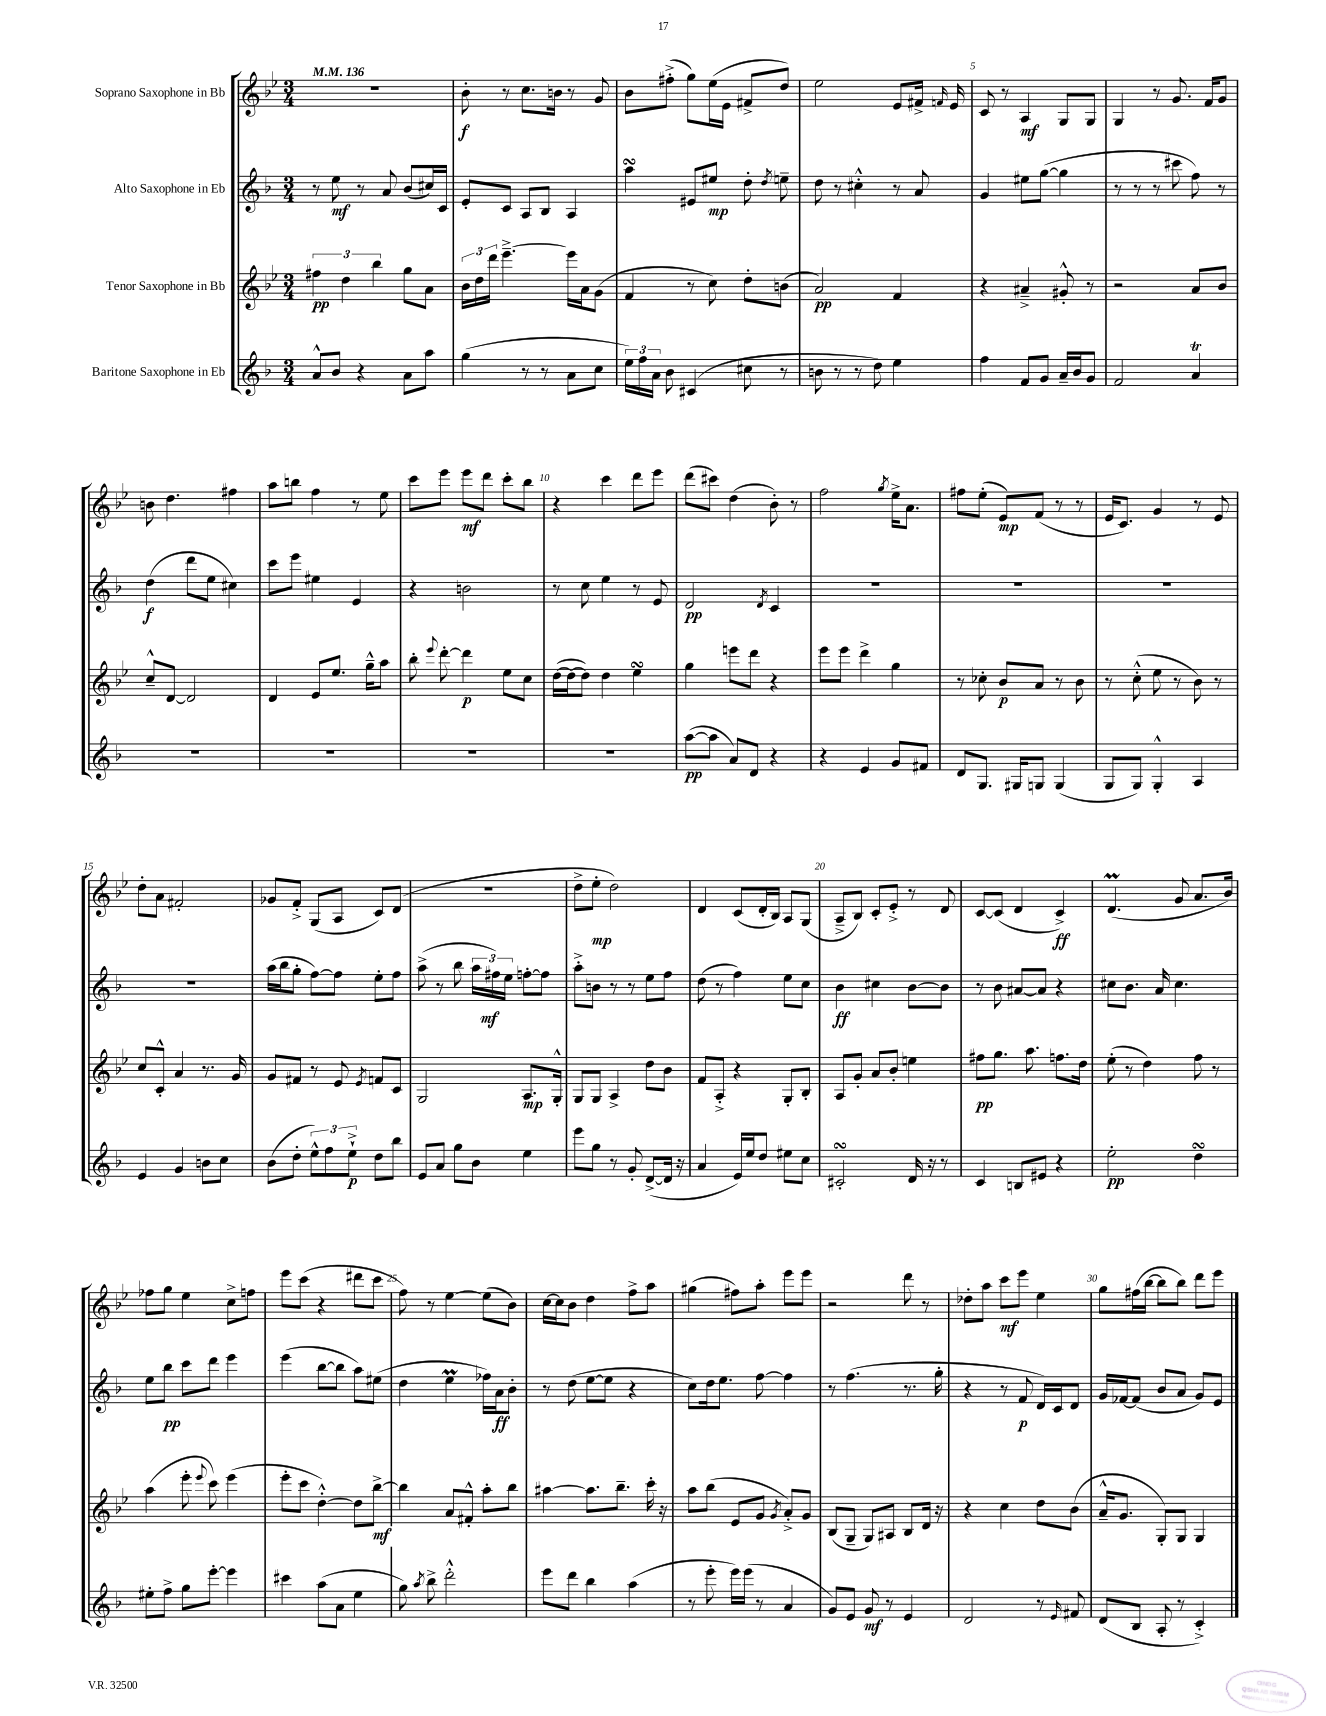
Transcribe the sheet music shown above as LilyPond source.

<<
\new StaffGroup <<
\new Staff = "s0" \with { instrumentName = "Soprano Saxophone in Bb" } {
    \clef treble \key bes \major \numericTimeSignature \time 3/4 \tempo 4 = 136
    \autoBeamOff R2. |
    bes'8-.\f r8 c''8.[ b'16] r8 g'8 |
    bes'8[ fis''8]-.->( g''8[) ees''16( ees'16] fis'8[-> d''8]) |
    ees''2 ees'8[ fis'16]-> \grace { f'16 } ees'16 |
    c'8 r8 a4\mf g8[ g8] |
    g4 r8 g'8. f'16[ g'8] |
    b'8 d''4. fis''4 |
    a''8[ b''8] f''4 r8 ees''8 |
    c'''8[ ees'''8] ees'''8[\mf d'''8] c'''8[-. bes''8] |
    r4 c'''4 d'''8[ ees'''8] |
    d'''8[( cis'''8]) d''4( bes'8-.) r8 |
    f''2 \acciaccatura { g''8 } ees''16[-> a'8.] |
    fis''8[ ees''8]-.( ees'8[\mp) f'8]( r8 r8 |
    ees'16[ c'8.]) g'4 r8 ees'8 |
    d''8[-. a'8] fis'2-. |
    ges'8[ f'8]-.-> g8[( a8] c'8[) d'8]( |
    R2. |
    d''8[-> ees''8]-.\mp d''2) |
    d'4 c'8[( d'16-. bes16]) a8[ g8]( |
    a8[---> bes8]) c'8[-. ees'8]-.-> r8 d'8 |
    c'8[~ c'8]( d'4 c'4->\ff) |
    d'4.\prall( g'8 a'8.[ bes'16]) |
    fes''8[ g''8] ees''4 c''8[-> f''8] |
    ees'''8[ c'''8]( r4 dis'''8[ c'''8] |
    f''8) r8 ees''4~ ees''8[( bes'8]) |
    c''16[~ c''16 bes'8] d''4 f''8[-> a''8] |
    gis''4( fis''8[) a''8]-. ees'''8[ ees'''8] |
    r2 d'''8 r8 |
    des''8[-. a''8] c'''8[\mf ees'''8] ees''4 |
    g''8[ fis''16( bes''16]~ bes''8[ bes''8]) d'''8[ ees'''8] \bar "|." |
}
\new Staff = "s1" \with { instrumentName = "Alto Saxophone in Eb" } {
    \clef treble \key f \major \numericTimeSignature \time 3/4
    \autoBeamOff r8 e''8\mf r8 a'8 bes'8[( cis''16) c'16] |
    e'8[-. c'8] a8[ bes8] a4 |
    a''4\turn eis'8[ eis''8]\mp d''8-. \acciaccatura { d''8 } e''8-- |
    d''8 r8 cis''4-.-^ r8 a'8 |
    g'4 eis''8[ g''8]~( g''4 |
    r8 r8 r8 cis'''8 f''8) r8 |
    d''4\f( d'''8[ e''8] cis''4) |
    c'''8[ e'''8] eis''4 e'4 |
    r4 b'2 |
    r8 c''8 e''4 r8 e'8 |
    d'2\pp \acciaccatura { d'8 } c'4 |
    R2. |
    R2. |
    R2. |
    R2. |
    a''16[( bes''16 g''8]-. f''8[~) f''8] e''8[-. f''8] |
    a''8->( r8 bes''8 \tuplet 3/2 { a''16[ fis''16\mf) e''16] } f''8[~-. f''8] |
    a''8[-.-> b'8] r8 r8 e''8[ f''8] |
    d''8( r8 f''4) e''8[ c''8] |
    bes'4\ff cis''4 bes'8[~ bes'8] |
    r8 bes'8 ais'8[~ ais'8] r4 |
    cis''8[ bes'8.] a'16 cis''4. |
    e''8[ bes''8]\pp c'''8[ d'''8] e'''4 |
    e'''4( bes''8[~ bes''8] a''8[) eis''8]( |
    d''4 e''4\prall fes''16[) a'16\ff bes'8]-. |
    r8 d''8( e''8[~ e''8] r4 |
    c''8[) d''16 e''8.] f''8~ f''4 |
    r8 f''4.( r8. g''16-. |
    r4 r8 f'8\p d'16[) c'16 d'8] |
    g'16[ fes'16~ fes'8]( bes'8[ a'8] g'8[) e'8] \bar "|." |
}
\new Staff = "s2" \with { instrumentName = "Tenor Saxophone in Bb" } {
    \clef treble \key bes \major \numericTimeSignature \time 3/4
    \autoBeamOff \tuplet 3/2 { fis''4\pp d''4 bes''4 } g''8[ a'8] |
    \tuplet 3/2 { bes'16[ d''16 d'''16] } ees'''4.~---> ees'''16[ a'16 g'8]( |
    f'4 r8 c''8) d''8[-. b'8]( |
    a'2\pp) f'4 |
    r4 ais'4---> gis'8-.-^ r8 |
    r2 a'8[ bes'8] |
    c''8[---^ d'8]~ d'2 |
    d'4 ees'8[ ees''8.] g''16[---^ a''8] |
    bes''8-. \appoggiatura { ees'''8 } d'''8~-. d'''4\p ees''8[ c''8] |
    d''16[~( d''16~ d''8]) d''4 ees''4\turn |
    g''4 e'''8[ d'''8] r4 |
    ees'''8[ ees'''8] d'''4-> g''4 |
    r8 ces''8-. bes'8[\p a'8] r8 bes'8 |
    r8 c''8-.-^( ees''8 r8 bes'8) r8 |
    c''8[ c'8]-.-^ a'4 r8. g'16 |
    g'8[ fis'8] r8 ees'8 \acciaccatura { ees'8 } f'8[ c'8] |
    g2 a8.[\mp g16]-.-^ |
    g8[ g8] a4-> d''8[ bes'8] |
    f'8[ a8]-.-> r4 g8[-. bes8]-. |
    a8[ g'8]-. a'8[ bes'8]-. e''4 |
    fis''8[\pp g''8.] a''8. f''8.[ d''16] |
    ees''8-.( r8 d''4) f''8 r8 |
    a''4( ees'''8-. \appoggiatura { ees'''8 } c'''8) ees'''4( |
    ees'''8[-. c'''8] d''4~-.-^) d''8[ bes''8]~->\mf |
    bes''4 a'8[ fis'8]-.-^ a''8[-. bes''8] |
    ais''4~ ais''8.[ bes''8.]-- c'''16-. r16 |
    a''8[ bes''8]( ees'8[ g'8] \acciaccatura { g'8 } a'8[-.->) g'8] |
    bes8[( g8]-- g8[) ais8] bes8[ d'16] r16 |
    r4 c''4 d''8[ bes'8]( |
    a'16[---^ g'8.] g8[-.) g8] g4 \bar "|." |
}
\new Staff = "s3" \with { instrumentName = "Baritone Saxophone in Eb" } {
    \clef treble \key f \major \numericTimeSignature \time 3/4
    \autoBeamOff a'8[-^ bes'8] r4 a'8[ a''8] |
    g''4( r8 r8 a'8[ c''8] |
    \tuplet 3/2 { e''16[) f''16 a'16] } bes'8 cis'4( cis''8 r8 |
    b'8 r8 r8 d''8) e''4 |
    f''4 f'8[ g'8] a'16[-- bes'16 g'8] |
    f'2 a'4\trill |
    R2. |
    R2. |
    R2. |
    R2. |
    a''8[~\pp( a''8] a'8[) d'8] r4 |
    r4 e'4 g'8[ fis'8] |
    d'8[ g8.] gis16[ g8] g4( |
    g8[ g8]) g4-.-^ a4 |
    e'4 g'4 b'8[ c''8] |
    bes'8[( d''8]-. \tuplet 3/2 { e''8[-^) f''8 e''8]-!->\p } d''8[ bes''8] |
    e'8[ a'8] g''8[ bes'8] e''4 |
    e'''8[ g''8] r8 g'8-. d'8[~->( d'16] r16 |
    a'4 e'16[) e''16 d''8] eis''8[ c''8] |
    cis'2-.\turn d'16 r16 r8 |
    c'4 b8[ eis'8] r4 |
    e''2-.\pp d''4\turn |
    eis''8[-. f''8]-> g''8[ e'''8]~-. e'''4 |
    cis'''4 a''8[( a'8] e''4 |
    g''8) \acciaccatura { a''8 } bes''8-> d'''2-.-^ |
    e'''8[ d'''8] bes''4 a''4( |
    r8 e'''8-. e'''16[) e'''16]( r8 a'4 |
    g'8[) e'8] g'8\mf r8 e'4 |
    d'2 r8 \grace { e'16 } fis'8 |
    d'8[( bes8] a8-. r8 c'4-.->) \bar "|." |
}
>>
>>
\layout { \context { \Score \override BarNumber.break-visibility = ##(#f #t #t) barNumberVisibility = #(every-nth-bar-number-visible 5) } }
